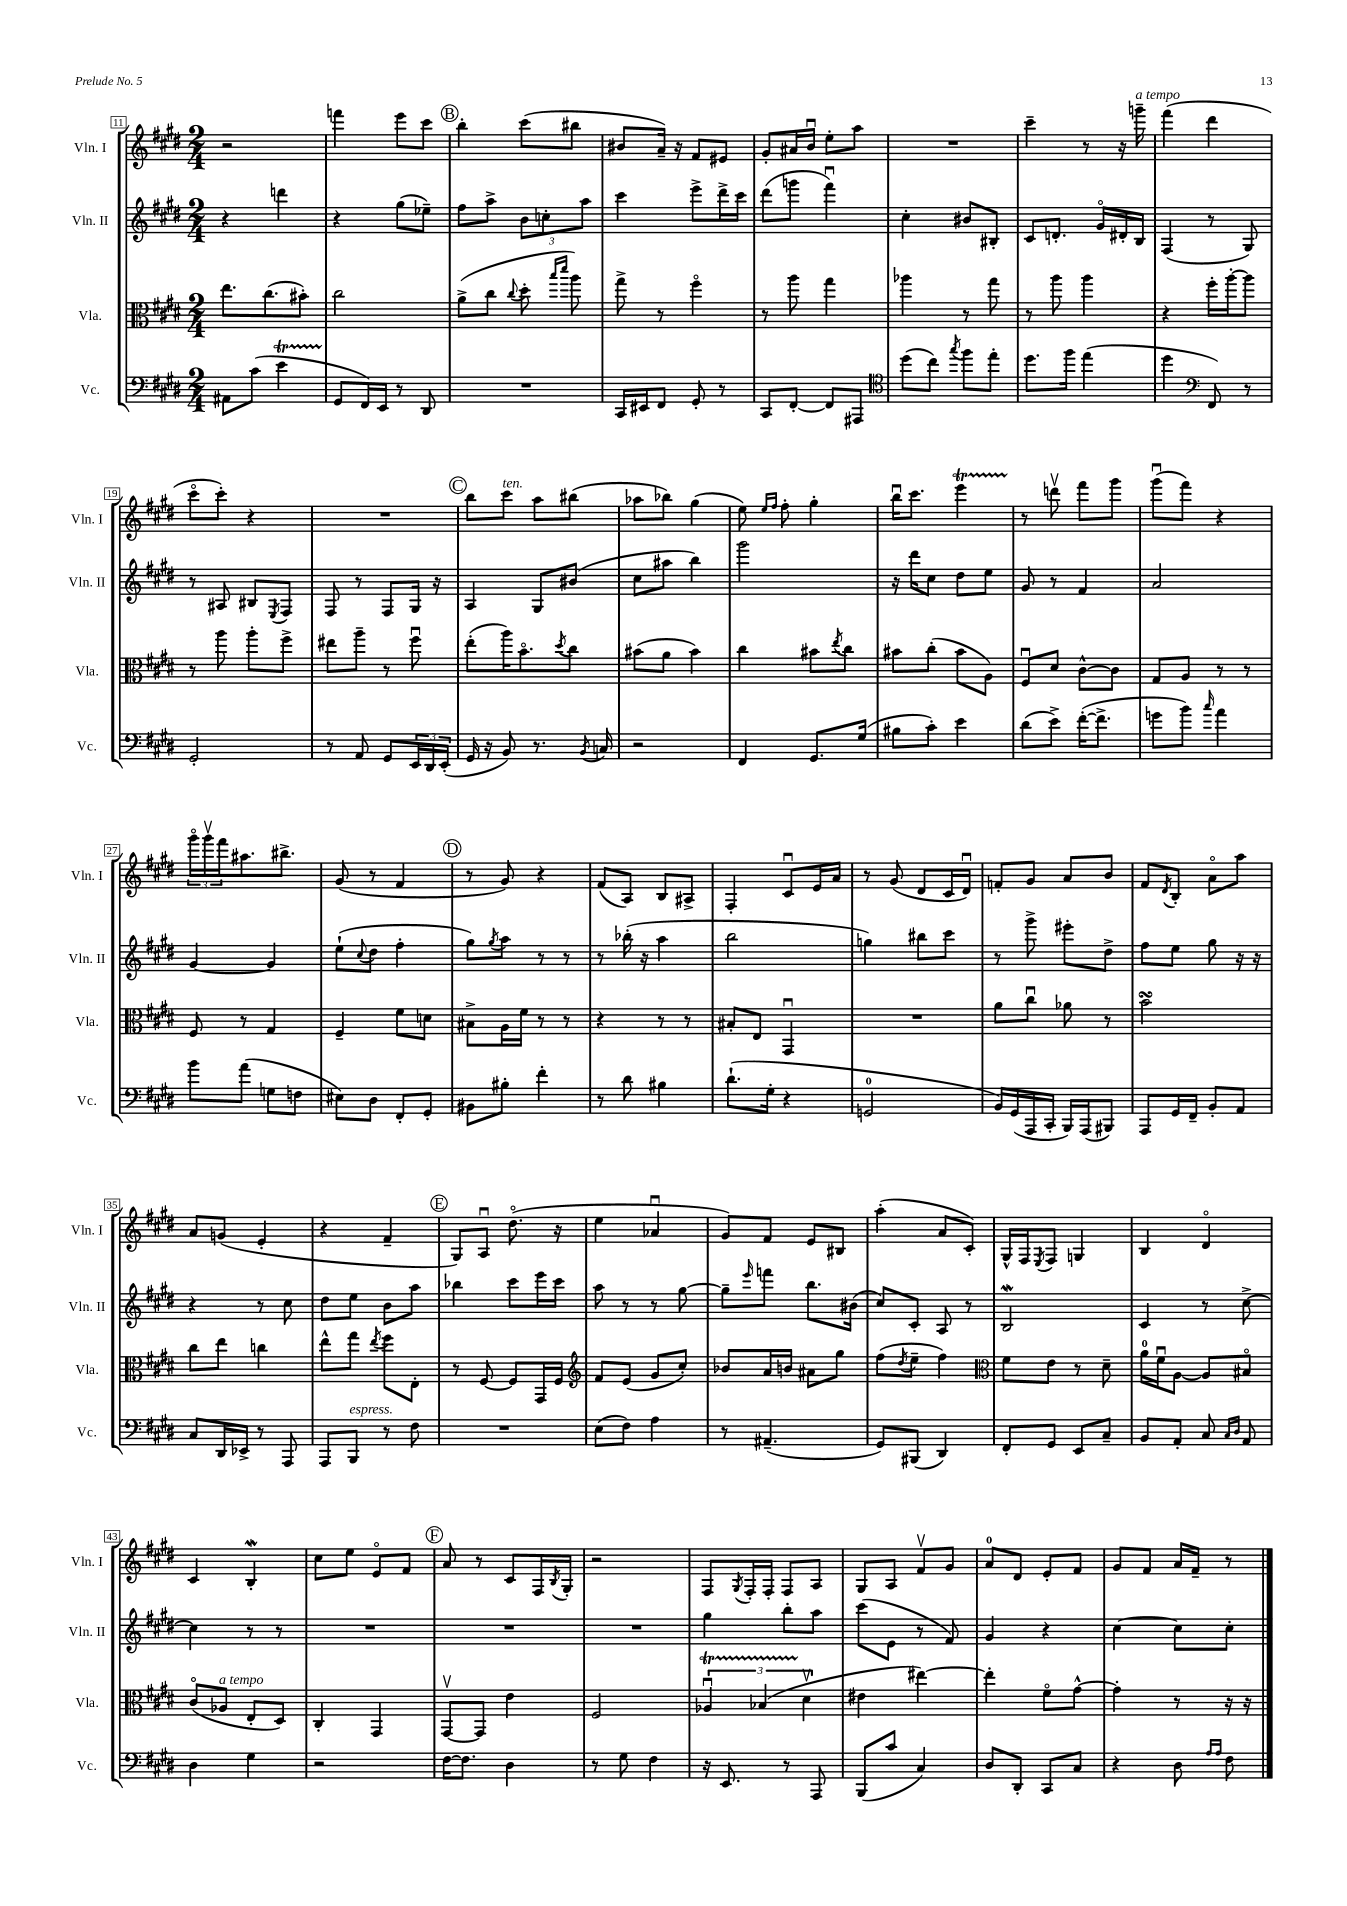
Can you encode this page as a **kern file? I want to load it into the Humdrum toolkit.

**kern	**kern	**kern	**kern
*staff4	*staff3	*staff2	*staff1
*clefF4	*clefC3	*clefG2	*clefG2
*k[f#c#g#d#]	*k[f#c#g#d#]	*k[f#c#g#d#]	*k[f#c#g#d#]
*M2/4	*M2/4	*M2/4	*M2/4
8AA#\L	8.ee\L	4r	2r
(8c#\J	.	.	.
.	(8.cc#\	.	.
4e\	.	4ddd\	.
.	8b#'\J)	.	.
=	=	=	=
8GG#/L	2cc#\	4r	4fff\
16FF#/L)	.	.	.
16EE/JJ	.	.	.
8r	.	(8gg#\L	8eee\L
8DD#/	.	8ee-~\J)	8ccc#\J
=	=	=	=
2r	(8a^\L	8ff#\L	4bb'\
.	8cc#\J	8aa^\J	.
.	8qqcc#/	.	.
.	8dd#'\	12b\L	(8ccc#\L
.	.	12cc'\	.
.	16qqbb/LL	.	.
.	16qqddd#/JJ	.	.
.	8aa\)	.	8bb#\J
.	.	12aa\J	.
=	=	=	=
16CC#/LL	8gg#^\	4ccc#\	8b#/L
16EE#/J	.	.	.
8FF#/J	8r	.	16a~/Jk)
.	.	.	16r
8GG#'/	4ff#o\	8eee^\L	8f#/L
8r	.	16ddd#^\L	8e#/J
.	.	16ccc#\JJ	.
=	=	=	=
8CC#/L	8r	(8ddd#\L	8g#'/L
[8FF#'/J	8aa\	8ggg\J	16a#/L
.	.	.	16bu/JJ
8FF#/]L	4gg#\	4fff#u\)	8ee'\L
8AAA#/J	.	.	8aa\J
=	=	=	=
*clefC4	*	*	*
(8dd#\L	4aa-\	4cc#'\	2r
8cc#\J)	.	.	.
8qgg#/	.	.	.
8ff#\L	8r	8b#/L	.
8ee'\J	8gg#\	8B#'/J	.
=	=	=	=
8.dd#\L	8r	8c#/L	4ccc#~\
.	8aa\	8.d'/J	.
16ff#\Jk	.	.	.
(4ee\	4aa\	.	8r
.	.	16g#o/LL	.
.	.	16d#'/	16r
.	.	16B/JJ	16ggg~\
=	=	=	=
4dd#\	4r	(4F#/	(4fff#\
*clefF4	*	*	*
8FF#/)	16ff#'\LL	8r	4ddd#\
.	[16aa'\J	.	.
8r	8aa\]J	8G#/)	.
=	=	=	=
2GG#'/	8r	8r	8ccc#o\L
.	8aa\	8A#/	8ccc#'\J)
.	8aa'\L	8B#/L	4r
.	.	8qE/	.
.	8ff#^\J	8F#/J	.
=	=	=	=
8r	8ee#\L	8F#/	2r
8AA/	8aa~\J	8r	.
8GG#/L	8r	8F#/L	.
24EE/L	8ff#u\	16G#/Jk	.
24DD#/	.	.	.
.	.	16r	.
(24EE'/JJ	.	.	.
=	=	=	=
16GG#/	(8ee'\L	4A/	8bb\L
16r	.	.	.
8BB/)	16aa\K)	.	8ccc#\J
.	8.bo\	.	.
8.r	.	8G#/L	8aa\L
.	8qdd#/	.	.
.	8cc#\J	(8b#/J	(8bb#\J
8qBB/	.	.	.
16C/	.	.	.
=	=	=	=
2r	(8b#\L	8cc#\L	8aa-\L
.	8a\J	8aa#\J	8bb-\J)
.	4b#\)	4bb\)	(4gg#\
=	=	=	=
4FF#/	4cc#\	2ggg#\	8ee\)
.	.	.	16qqee/LL
.	.	.	16qqff#/JJ
.	.	.	8ff#'\
8.GG#/L	8b#\L	.	4gg#'\
.	8qee/	.	.
.	8cc#\J	.	.
(16G#/Jk	.	.	.
=	=	=	=
8B#\L	8b#\L	16r	16bbu\LK
.	.	16ddd#\LK	8.ccc#\J
8c#'\J)	(8cc#'\J	8cc#\J	.
4e\	8b#\L	8dd#\L	4eee\
.	8A\J)	8ee\J	.
=	=	=	=
(8d#\L	8F#u/L	8g#/	8r
8e^\J)	8d#/J	8r	8dddv\
([16f#'\LK	[8c#^^\L	4f#/	8fff#\L
8.f#^\]J	.	.	.
.	8c#\]J	.	8ggg#\J
=	=	=	=
8g\L	8G#/L	2a/	(8ggg#u\L
8b\J)	8A/J	.	8fff#\J)
16qqcc#/	.	.	.
4a\	8r	.	4r
.	8r	.	.
=	=	=	=
8b\L	8F#/	[4g#/	24ggg#o\LL
.	.	.	24ggg#v\
.	.	.	24fff#\J
(8a\J	8r	.	8.aa#\
8G\L	4G#/	4g#/]	.
.	.	.	8.bb#^\J
8F\J	.	.	.
=	=	=	=
8E#\L)	4F#~/	(8ee`\L	(8g#/
.	.	8qqcc#/	.
8D#\J	.	8dd#\J	8r
8FF#'/L	8f#\L	4ff#'\	4f#/
8GG#'/J	8d\J	.	.
=	=	=	=
8BB#\L	8B#^\L	8gg#\L)	8r
.	.	8qgg#/	.
8B#'\J	16A\L	8aa\J	8g#/)
.	16f#\JJ	.	.
4f#'\	8r	8r	4r
.	8r	8r	.
=	=	=	=
8r	4r	8r	(8f#/L
8d#\	.	(16bb-'\	8A/J)
.	.	16r	.
4B#\	8r	4aa\	8B/L
.	8r	.	8A#^/J
=	=	=	=
(8.d#`\L	8B#'/L	2bb\	4F#'/
.	8E/J	.	.
16G#'\Jk	.	.	.
4r	4GG#u/	.	8c#u/L
.	.	.	16e/L
.	.	.	16a/JJ
=	=	=	=
2GG/	2r	4gg\)	8r
.	.	.	(8g#/
.	.	8bb#\L	8d#/L
.	.	8ccc#\J	16c#/L
.	.	.	16d#u/JJ)
=	=	=	=
16BB/LL)	8a\L	8r	8f'/L
(16GG#/	.	.	.
16AAA/	8cc#u\J	8ggg#^\	8g#/J
16CC#'/JJ	.	.	.
16BBB/LL)	8a-\	8eee#'\L	8a/L
(16AAA/J	.	.	.
8BBB#/J)	8r	8dd#^\J	8b/J
=	=	=	=
8AAA/L	2b\	8ff#\L	8f#/L
.	.	.	8qd#/
16GG#/L	.	8ee\J	8B'/J
16FF#~/JJ	.	.	.
8BB'/L	.	8gg#\	8ao\L
8AA/J	.	16r	8aa\J
.	.	16r	.
=	=	=	=
8C#/L	8cc#\L	4r	8a/L
16DD#/L	8ee\J	.	(8g/J
16EE-^/JJ	.	.	.
8r	4cc\	8r	4e'/
8AAA/	.	8cc#\	.
=	=	=	=
8AAA/L	8ee^^\L	8dd#\L	4r
8BBB/J	8gg#\J	8ee\J	.
.	8qee/	.	.
8r	8ff#\L	8b\L	4f#~/
8F#\	8E'\J	8aa\J	.
=	=	=	=
2r	8r	4bb-\	8G#/L)
.	[8F#/	.	8Au/J
.	8F#/]L	8ccc#\L	(8.dd#o\
.	16GG#/L	16eee\L	.
.	16F#/JJ	16ccc#\JJ	16r
=	=	=	=
*	*clefG2	*	*
(8E\L	8f#/L	8aa\	4ee\
8F#\J)	(8e/J	8r	.
4A\	8g#/L	8r	4a-u/
.	8cc#'/J)	[8gg#\	.
=	=	=	=
8r	8b-/L	8gg#~\]L	8g#/L)
.	.	16qqeee/	.
(4.AA#~/	16a/L	8fff\J	8f#/J
.	16b/JJ	.	.
.	8a#\L	8.bb\L	8e/L
.	8gg#\J	.	8B#/J
.	.	(16b#\Jk	.
=	=	=	=
8GG#/L)	(8ff#\L	8cc#/L)	(4aa'\
.	8qdd#/	.	.
(8BBB#/J	8ee~\J	8c#'/J	.
4DD#/)	4ff#\)	8A/	8a/L
.	.	8r	8c#'/J)
=	=	=	=
*	*clefC3	*	*
8FF#'/L	8f#\L	2B/	16G#^^/LL
.	.	.	16F#/J
.	.	.	8qE/
8GG#/J	8e\J	.	8F#/J
8EE/L	8r	.	4G/
8C#~/J	8d#~\	.	.
=	=	=	=
8BB/L	16a\LL	4c#/	4B/
.	16f#u\J	.	.
8AA'/J	[8A\J	.	.
8C#/	8A/]L	8r	4d#o/
16qqC#/LL	.	.	.
16qqD#/JJ	.	.	.
8AA/	8B#o/J	[8cc#^\	.
=	=	=	=
4D#\	(8c#o/L	4cc#\]	4c#/
.	8A-/J	.	.
4G#\	8E'/L	8r	4B'/
.	8D#/J)	8r	.
=	=	=	=
2r	4C#'/	2r	8cc#\L
.	.	.	8ee\J
.	4GG#/	.	8eo/L
.	.	.	8f#/J
=	=	=	=
[16F#\LK	[8GG#v/L	2r	8a/
8.F#\]J	.	.	.
.	8GG#/]J	.	8r
4D#\	4e\	.	8c#/L
.	.	.	16F#/L
.	.	.	8qB/
.	.	.	16G#'/JJ
=	=	=	=
8r	2F#/	2r	2r
8G#\	.	.	.
4F#\	.	.	.
=	=	=	=
16r	6A-u/	4gg#\	8F#/L
8.EE/	.	.	.
.	.	.	8qG#/
.	.	.	16F#'/L
.	(6B-/	.	.
.	.	.	16F#'/JJ
8r	.	8bb'\L	8F#/L
.	6d#v\	.	.
8AAA/	.	8aa\J	8A/J
=	=	=	=
(8BBB/L	4e#\	(8ccc#\L	8G#/L
8c#/J	.	8e\J	8A/J
4C#/)	[4ee#\)	8r	8f#v/L
.	.	8f#/)	8g#/J
=	=	=	=
8D#/L	4ee#'\]	4g#/	8a/L
8DD#'/J	.	.	8d#/J
8CC#/L	8f#o\L	4r	8e'/L
8C#/J	[8g#^^\J	.	8f#/J
=	=	=	=
4r	4g#'\]	[4cc#\	8g#/L
.	.	.	8f#/J
8D#\	8r	8cc#\]L	16a/LL
.	.	.	16f#~/JJ
16qqA/LL	.	.	.
16qqA/JJ	.	.	.
8F#\	16r	8cc#'\J	8r
.	16r	.	.
==	==	==	==
*-	*-	*-	*-
